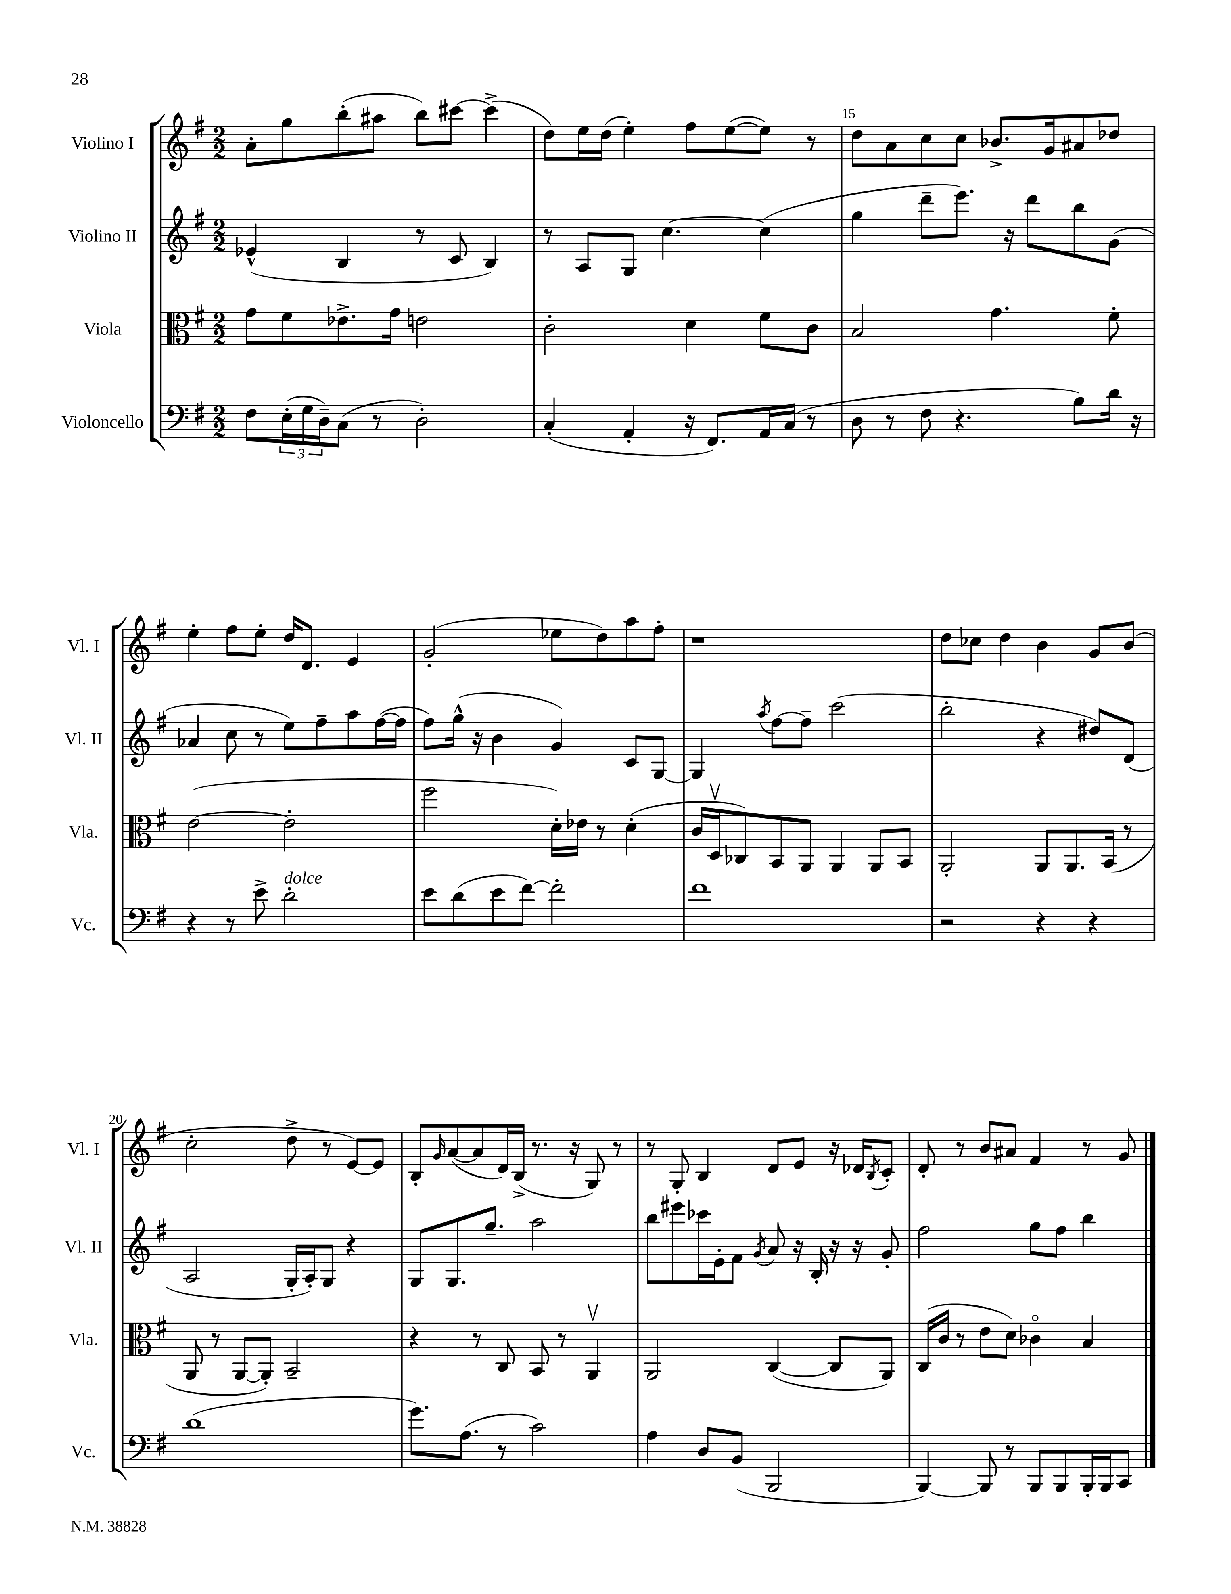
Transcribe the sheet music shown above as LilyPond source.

<<
\new StaffGroup <<
\new Staff = "s0" \with { instrumentName = "Violino I" shortInstrumentName = "Vl. I" } {
    \clef treble \key g \major \numericTimeSignature \time 2/2
    a'8-. g''8 b''8-.( ais''8 b''8) cis'''8~ cis'''4->( |
    d''8) e''16 d''16( e''4-.) fis''8 e''8~( e''8) r8 |
    d''8 a'8 c''8 c''8 bes'8.-> g'16 ais'8 des''8 |
    e''4-. fis''8 e''8-. d''16 d'8. e'4 |
    g'2-.( ees''8 d''8) a''8 fis''8-. |
    r1 |
    d''8 ces''8 d''4 b'4 g'8 b'8( |
    c''2-. d''8-> r8 e'8~) e'8 |
    b8-. \grace { g'16 } a'8~( a'8 d'16) b16->( r8. r16 g8) r8 |
    r8 g8-. b4 d'8 e'8 r16 des'16 \acciaccatura { b8 } c'8-. |
    d'8-. r8 b'8 ais'8 fis'4 r8 g'8 \bar "|." |
}
\new Staff = "s1" \with { instrumentName = "Violino II" shortInstrumentName = "Vl. II" } {
    \clef treble \key g \major \numericTimeSignature \time 2/2
    ees'4-^( b4 r8 c'8 b4) |
    r8 a8 g8 c''4.~ c''4( |
    g''4 d'''8-- e'''8.) r16 d'''8 b''8 g'8( |
    aes'4 c''8 r8 e''8) fis''8-- a''8 fis''16~( fis''16 |
    fis''8) g''16-^( r16 b'4 g'4) c'8 g8~ |
    g4 \acciaccatura { a''8 } fis''8~ fis''8-- c'''2( |
    b''2-. r4 dis''8) d'8( |
    a2 g16-. a16-.) g8 r4 |
    g8 g8. g''8.-- a''2 |
    b''8 eis'''8 ces'''16 e'16-. fis'8 \acciaccatura { g'8 } a'8 r16 b16-. r16 r16 g'8-. |
    fis''2 g''8 fis''8 b''4 \bar "|." |
}
\new Staff = "s2" \with { instrumentName = "Viola" shortInstrumentName = "Vla." } {
    \clef alto \key g \major \numericTimeSignature \time 2/2
    g'8 fis'8 ees'8.-> g'16 e'2 |
    c'2-. d'4 fis'8 c'8 |
    b2 g'4. fis'8-. |
    e'2~( e'2-. |
    fis''2 d'16-.) ees'16 r8 d'4-.( |
    c'16 d16\upbow ces8) b,8 a,8 a,4 a,8 b,8 |
    a,2-. a,8 a,8. b,16( r8 |
    a,8 r8 a,8~ a,8-.) b,2-- |
    r4 r8 c8 b,8 r8 a,4\upbow |
    a,2 c4~( c8 a,8) |
    c16( c'16 r8 e'8 d'8) ces'4\flageolet b4 \bar "|." |
}
\new Staff = "s3" \with { instrumentName = "Violoncello" shortInstrumentName = "Vc." } {
    \clef bass \key g \major \numericTimeSignature \time 2/2
    fis8 \tuplet 3/2 { e16-.( g16 d16--) } c8( r8 d2-.) |
    c4-.( a,4-. r16 fis,8.) a,16 c16( r8 |
    d8 r8 fis8 r4. b8) d'16 r16 |
    r4 r8 e'8-> d'2-.^\markup { \italic "dolce" } |
    e'8 d'8( e'8 fis'8~) fis'2-. |
    fis'1 |
    r2 r4 r4 |
    d'1( |
    g'8.) a8.( r8 c'2) |
    a4 d8 b,8( b,,2 |
    b,,4~) b,,8 r8 b,,8 b,,8 b,,16-. b,,16 c,8 \bar "|." |
}
>>
>>
\layout { \context { \Score currentBarNumber = #13 \override BarNumber.break-visibility = ##(#f #t #t) barNumberVisibility = #(every-nth-bar-number-visible 5) } }
